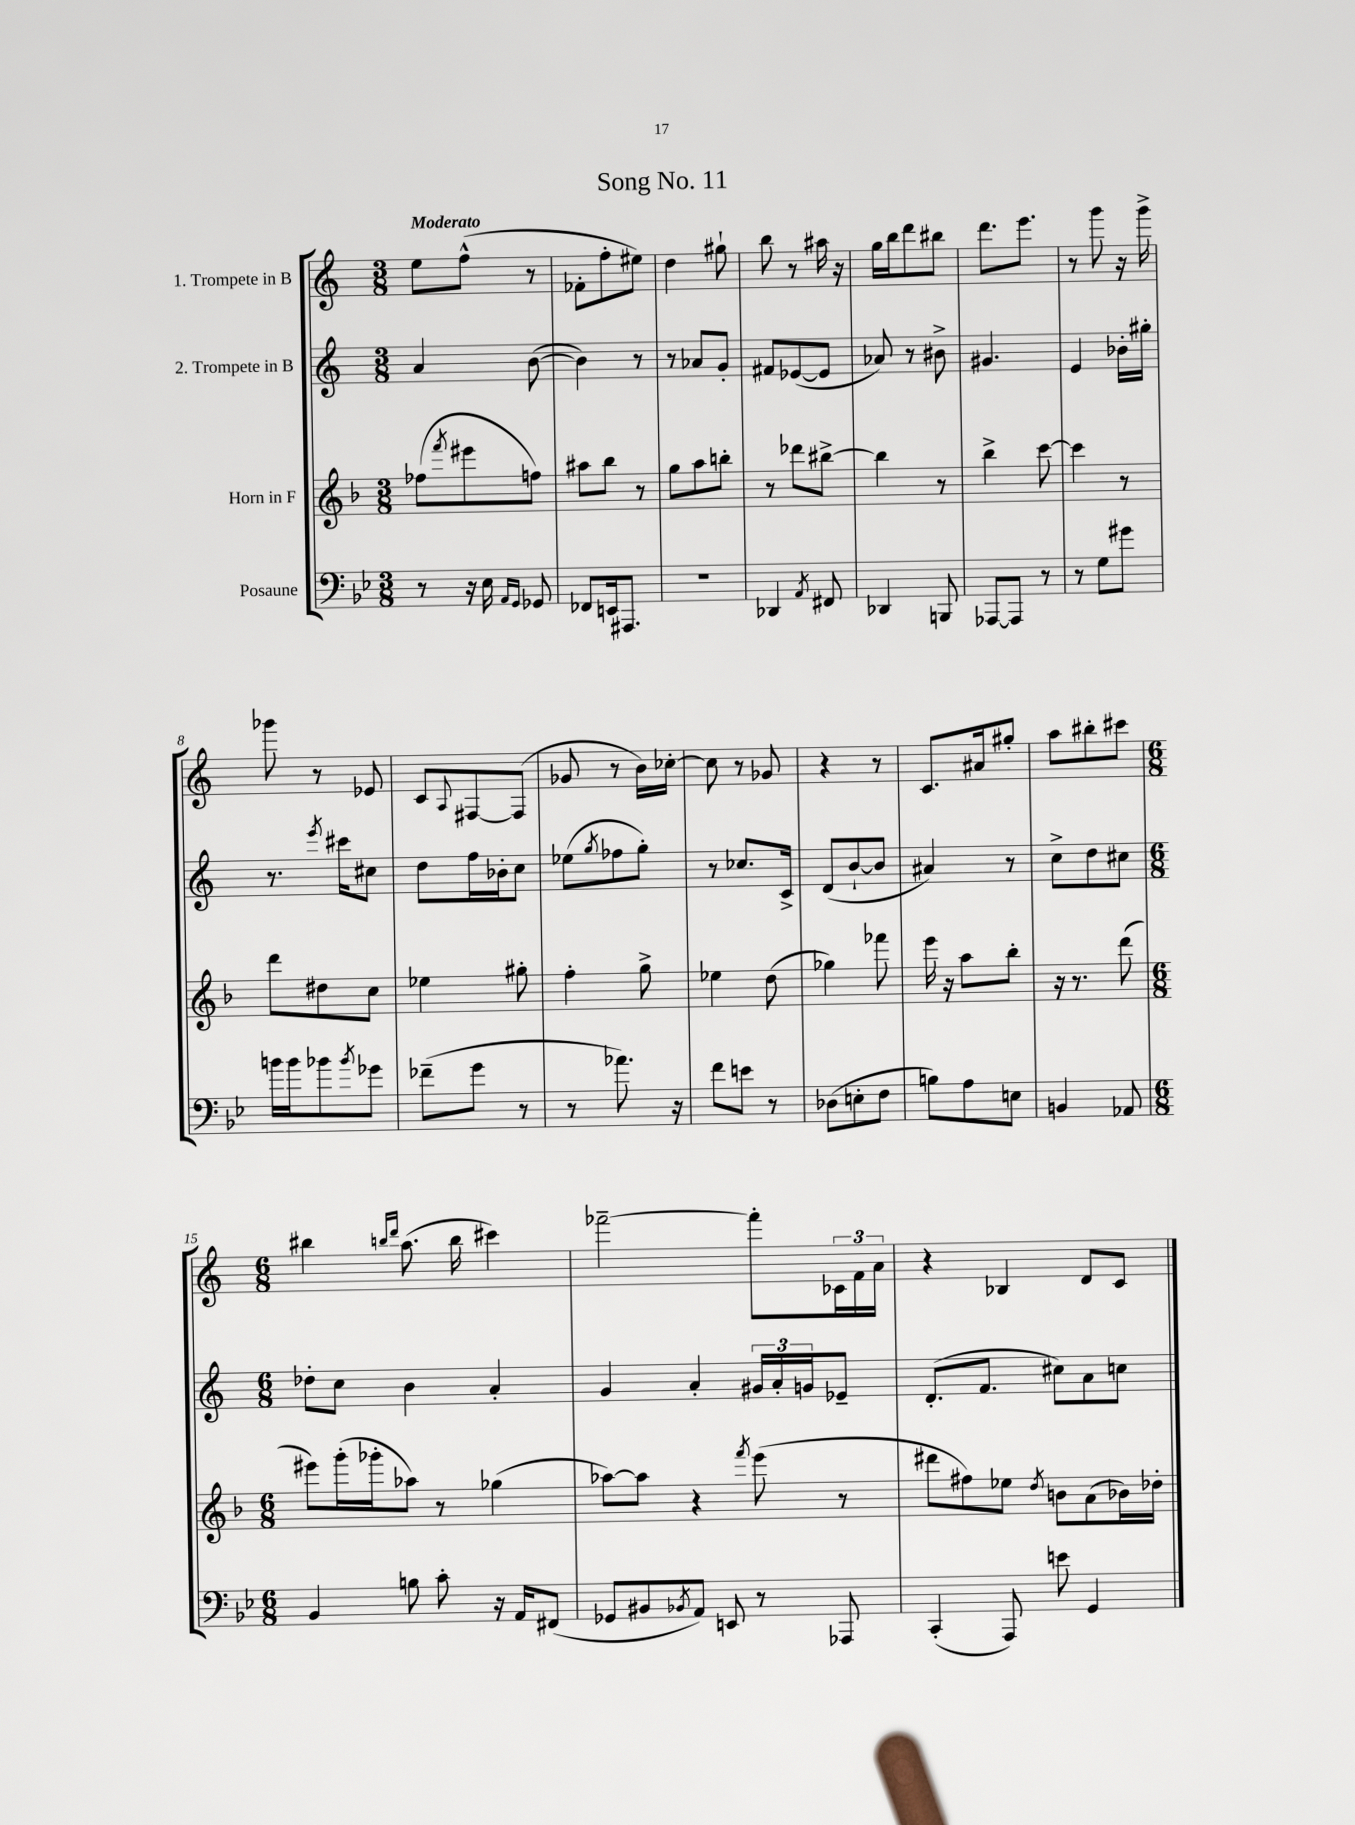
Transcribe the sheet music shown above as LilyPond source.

\header { title = "Song No. 11" }
<<
\new StaffGroup <<
\new Staff = "s0" \with { instrumentName = "1. Trompete in B" } {
    \clef treble \key c \major \numericTimeSignature \time 3/8 \tempo "Moderato"
    e''8 f''8-^( r8 |
    fes'8-. f''8-. eis''8) |
    d''4 gis''8-! |
    b''8 r8 ais''16 r16 |
    g''16 b''16 d'''8 bis''8 |
    d'''8. e'''8. |
    r8 g'''8 r16 g'''16-> |
    ges'''8 r8 ees'8 |
    c'8 \appoggiatura { a8 } fis8~ fis8( |
    ges'8 r8 b'16) ces''16~-. |
    ces''8 r8 ges'8 |
    r4 r8 |
    c'8. ais'16 gis''8-. |
    a''8 bis''8-. cis'''8 |
    \numericTimeSignature \time 6/8 bis''4 \grace { b''16 d'''16 } a''8.( b''16 cis'''4) |
    fes'''2~-- fes'''8-. \tuplet 3/2 { ces'16 f'16 a'16 } |
    r4 bes4 d'8 c'8 \bar "|." |
}
\new Staff = "s1" \with { instrumentName = "2. Trompete in B" } {
    \clef treble \key c \major \numericTimeSignature \time 3/8
    a'4 b'8~( |
    b'4) r8 |
    r8 aes'8 g'8-. |
    fis'8 ees'8~( ees'8 |
    aes'8) r8 bis'8-> |
    gis'4. |
    e'4 bes'16-. gis''16-. |
    r8. \acciaccatura { e'''8 } cis'''16 cis''8 |
    d''8 f''16 bes'16-. c''8 |
    ees''8( \acciaccatura { g''8 } fes''8 g''8-.) |
    r8 ces''8. c'16-> |
    d'8( b'8~-! b'8 |
    ais'4) r8 |
    c''8-> d''8 cis''8 |
    \numericTimeSignature \time 6/8 des''8-. c''8 b'4 a'4-. |
    g'4 a'4-. \tuplet 3/2 { gis'16 a'16-. g'16 } ees'8-- |
    d'8.-.( f'8. cis''8) a'8 c''8 \bar "|." |
}
\new Staff = "s2" \with { instrumentName = "Horn in F" } {
    \clef treble \key f \major \numericTimeSignature \time 3/8
    fes''8( \acciaccatura { f'''8 } eis'''8 f''8) |
    ais''8 bes''8 r8 |
    g''8 a''8 b''8-. |
    r8 des'''8 bis''8~-> |
    bis''4 r8 |
    bes''4-> c'''8~ |
    c'''4 r8 |
    d'''8 dis''8 c''8 |
    ees''4 gis''8-. |
    f''4-. g''8-> |
    ees''4 d''8( |
    ges''4) fes'''8 |
    e'''16 r16 a''8 bes''8-. |
    r16 r8. d'''8( |
    \numericTimeSignature \time 6/8 eis'''8) g'''16-.( ges'''16-. aes''8) r8 ges''4( |
    aes''8~) aes''8 r4 \acciaccatura { f'''8 } e'''8( r8 |
    dis'''8 fis''8) ees''8 \acciaccatura { d''8 } b'8 a'8( bes'16) des''16-. \bar "|." |
}
\new Staff = "s3" \with { instrumentName = "Posaune" } {
    \clef bass \key bes \major \numericTimeSignature \time 3/8
    r8 r16 ees16 \grace { a,16 g,16 } ges,8 |
    fes,8 e,16 ais,,8. |
    R4. |
    des,4 \acciaccatura { a,8 } fis,8 |
    des,4 b,,8 |
    aes,,8~ aes,,8 r8 |
    r8 g8 gis'8 |
    b'16 b'16 bes'8 \acciaccatura { bes'8 } ges'8 |
    fes'8--( g'8 r8 |
    r8 aes'8.) r16 |
    f'8 e'8 r8 |
    des8( e8-. f8 |
    b8) a8 e8 |
    b,4 aes,8 |
    \numericTimeSignature \time 6/8 bes,4 b8 c'8-. r16 a,16 fis,8( |
    ges,8 bis,8 \acciaccatura { bes,8 } a,8) e,8 r8 aes,,8 |
    c,4-.( a,,8) e'8 g,4 \bar "|." |
}
>>
>>
